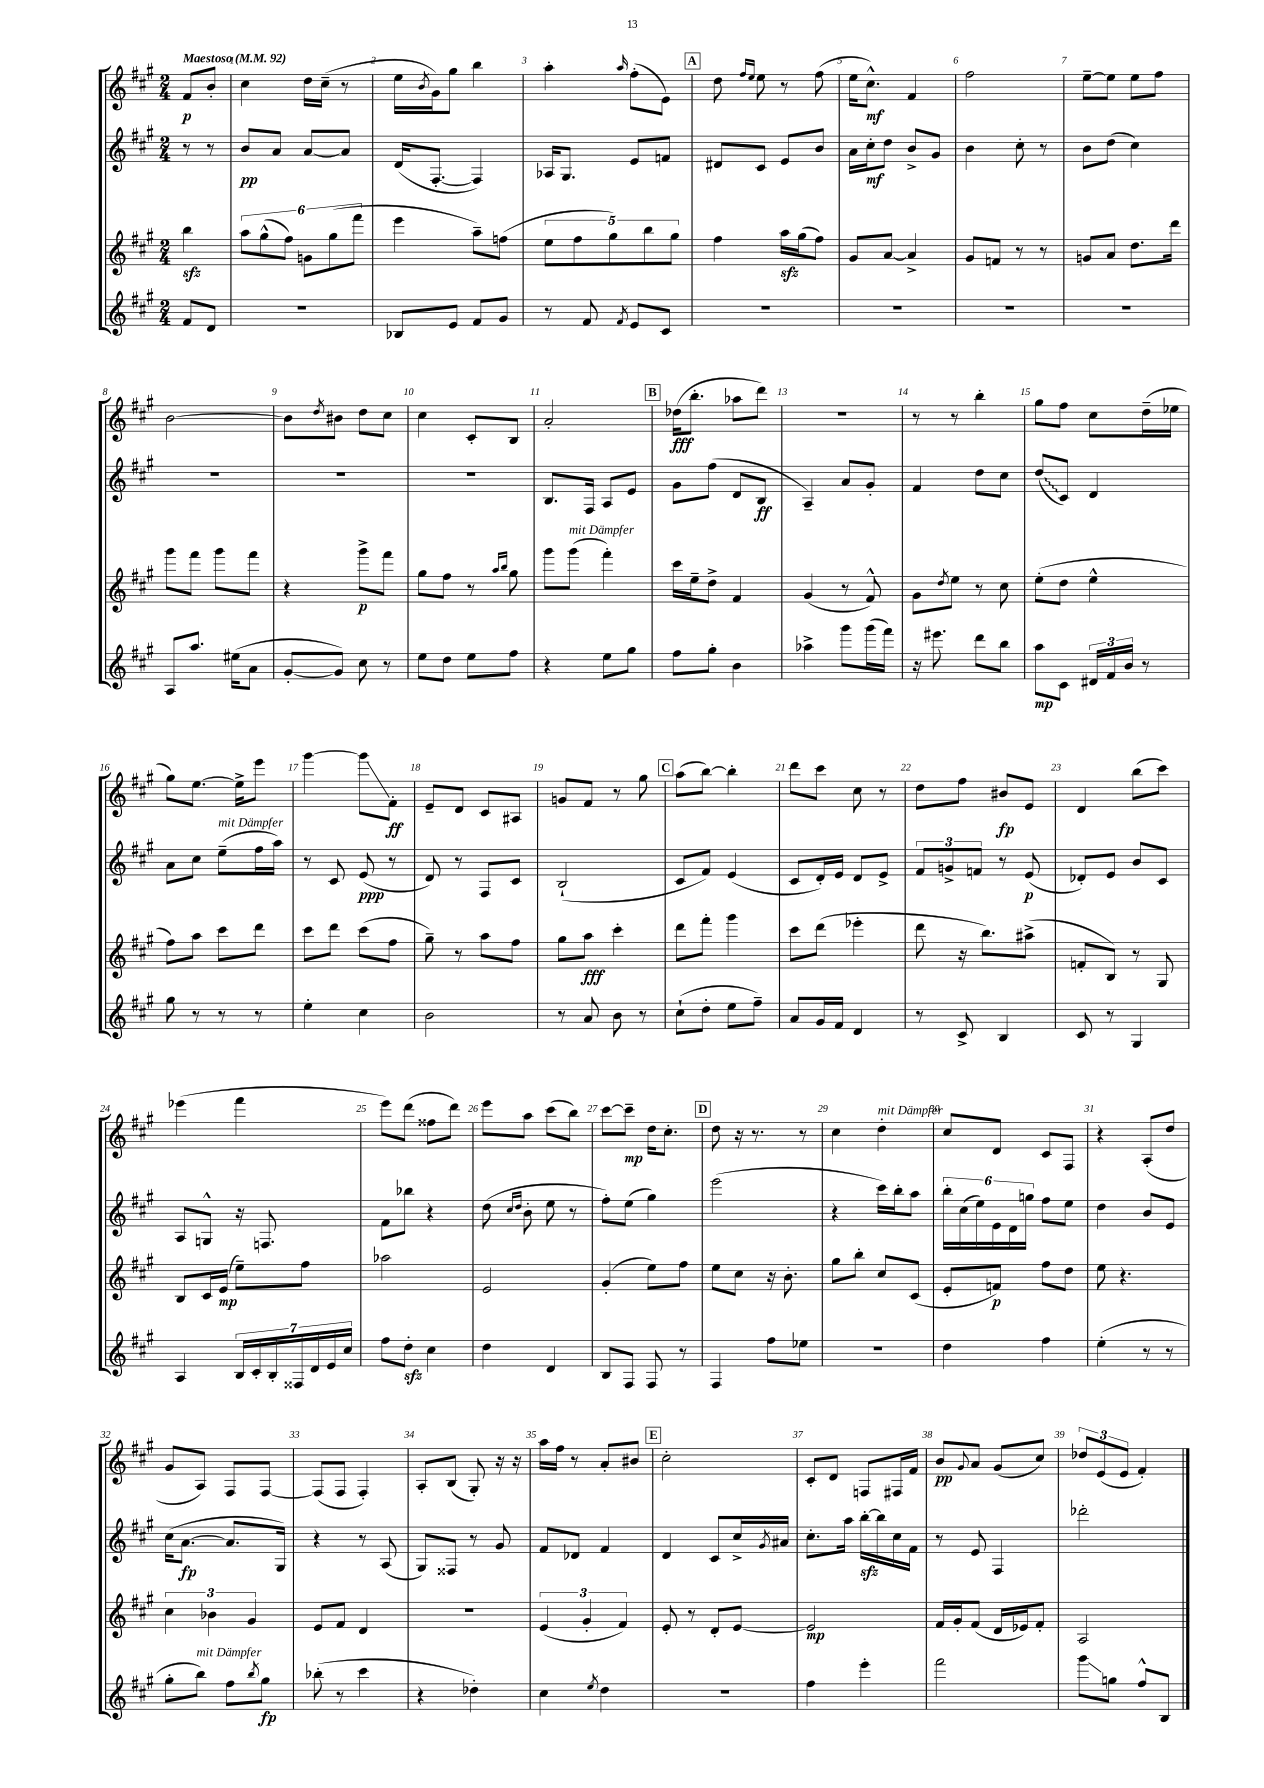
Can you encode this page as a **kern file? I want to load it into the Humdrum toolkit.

**kern	**kern	**kern	**kern
*staff4	*staff3	*staff2	*staff1
*clefG2	*clefG2	*clefG2	*clefG2
*k[f#c#g#]	*k[f#c#g#]	*k[f#c#g#]	*k[f#c#g#]
*M2/4	*M2/4	*M2/4	*M2/4
*MM92	*MM92	*MM92	*MM92
8f#/L	4bb\	8r	8f#/L
8d/J	.	8r	8b'/J
=	=	=	=
2r	12aa\L	8b/L	4cc#\
.	(12gg#^^\	.	.
.	.	8a/J	.
.	12ff#\J)	.	.
.	12g\L	[8a/L	16dd\LL
.	.	.	(16cc#~\JJ
.	(12gg#\	.	.
.	.	8a/]J	8r
.	12fff#\J	.	.
=	=	=	=
8B-/L	4eee\	(16d/LK	16ee\LL
.	.	.	8qb/
.	.	[8.F#'/J	16g#\J)
8e/J	.	.	8gg#\J
8f#/L	8aa~\L)	4F#/])	4bb\
8g#/J	(8ff\J	.	.
=	=	=	=
8r	10ee\L	16A-/LK	4aa'\
.	.	8.G#/J	.
.	10ff#\	.	.
8f#/	.	.	.
.	10gg#\)	.	.
8qf#/	.	.	16qqaa/
8e/L	.	8e/L	(8ff#'\L
.	10bb\	.	.
8c#/J	.	8f/J	8e\J)
.	10gg#\J	.	.
=	=	=	=
2r	4ff#\	8d#/L	8dd\
.	.	.	16qqff#/LL
.	.	.	16qqee/JJ
.	.	8c#/J	8ee\
.	16aa\LL	8e/L	8r
.	(16gg#\J	.	.
.	8ff#\J)	8b/J	(8ff#\
=	=	=	=
2r	8g#/L	16a\LL	16ee\LK
.	.	16cc#'\J	8.cc#^^\J)
.	[8a/J	8dd\J	.
.	4a^/]	8b^/L	4f#/
.	.	8g#/J	.
=	=	=	=
2r	8g#/L	4b\	2ff#\
.	8f/J	.	.
.	8r	8cc#'\	.
.	8r	8r	.
=	=	=	=
2r	8g/L	8b\L	[8ee~\L
.	8a/J	(8dd\J	8ee\]J
.	8.dd\L	4cc#\)	8ee\L
.	.	.	8ff#\J
.	16ddd\Jk	.	.
=	=	=	=
8A/L	8ggg#\L	2r	[2b\
8.aa/J	8fff#\J	.	.
.	8ggg#\L	.	.
(16ee#\LK	.	.	.
8a\J	8fff#\J	.	.
=	=	=	=
[8g#'/L	4r	2r	8b\]L
.	.	.	8qdd/
8g#/]J)	.	.	8b#\J
8cc#\	8ggg#^\L	.	8dd\L
8r	8fff#\J	.	8cc#\J
=	=	=	=
8ee\L	8gg#\L	2r	4cc#\
8dd\J	8ff#\J	.	.
8ee\L	8r	.	8c#'/L
.	16qqaa/LL	.	.
.	16qqbb/JJ	.	.
8ff#\J	8gg#\	.	8B/J
=	=	=	=
4r	8ggg#\L	8.B/L	2a'/
.	(8ggg#\J	.	.
.	.	16F#/Jk	.
8ee\L	4fff#'\)	8A/L	.
8gg#\J	.	8e/J	.
=	=	=	=
8ff#\L	16ccc#\LL	8g#\L	(16dd-\LK
.	16ee~\J	.	8.bb'\J
8gg#'\J	8dd^\J	(8ff#\J	.
4b\	4f#/	8d/L	8aa-\L
.	.	8B/J	8ddd\J)
=	=	=	=
4aa-^\	(4g#/	4A~/)	2r
8ggg#\L	8r	8a/L	.
(16ggg#\L	8f#^^/)	8g#'/J	.
16fff#\JJ)	.	.	.
=	=	=	=
16r	8g#\L	4f#/	8r
8.eee#\	.	.	.
.	8qdd/	.	.
.	8ee\J	.	8r
8ddd\L	8r	8dd\L	4bb'\
8bb\J	8cc#\	8cc#\J	.
=	=	=	=
8aa\L	(8ee'\L	(8dd/L	8gg#\L
8c#\J	8dd\J	8c#/J)	8ff#\J
24d#/LL	4ee^^\	4d/	8cc#\L
24f#/	.	.	.
24b/JJ	.	.	.
8r	.	.	(16dd~\L
.	.	.	16ee-\JJ
=	=	=	=
8gg#\	8ff#\L)	8a\L	8gg#\L)
8r	8aa\J	8cc#\J	[8.ee\J
8r	8ccc#\L	(8ee~\L	.
.	.	.	16ee^\]LK
8r	8ddd\J	16ff#\L	8eee\J
.	.	16aa\JJ)	.
=	=	=	=
4ee'\	8ccc#\L	8r	[4ggg#\
.	8ddd\J	8c#/	.
4cc#\	(8ccc#\L	(8e/	8ggg#\]L
.	8ff#\J	8r	8f#'\J
=	=	=	=
2b\	8gg#~\)	8d/)	8e~/L
.	8r	8r	8d/J
.	8aa\L	8F#/L	8c#/L
.	8ff#\J	8c#/J	8A#/J
=	=	=	=
8r	8gg#\L	(2B`/	8g/L
8a/	8aa\J	.	8f#/J
8b\	4ccc#'\	.	8r
8r	.	.	8gg#\
=	=	=	=
(8cc#`\L	8ddd\L	8c#/L	(8aa\L
8dd'\J	8fff#'\J	8f#/J)	[8bb\J)
8ee\L	4ggg#\	(4e/	4bb'\]
8ff#~\J)	.	.	.
=	=	=	=
8a/L	8ccc#\L	8c#/L	8ddd\L
16g#/L	(8ddd\J	16d'/L)	8ccc#\J
16f#/JJ	.	16e/JJ	.
4d/	4eee-'\	8d/L	8cc#\
.	.	8e^/J	8r
=	=	=	=
8r	8ddd\	12f#/L	8dd\L
.	.	12g^/	.
8c#^/	16r	.	8ff#\J
.	.	12f/J	.
.	8.bb\L)	.	.
4B/	.	8r	8b#/L
.	(8aa#^\J	(8e/	8e/J
=	=	=	=
8c#/	8f'/L	8d-'/L)	4d/
8r	8B/J)	8e/J	.
4G#/	8r	8b/L	(8bb\L
.	8G#/	8c#/J	8ccc#\J)
=	=	=	=
4A/	8B/L	8A/L	(4eee-\
.	16c#/L	8G^^/J	.
.	(16e/JJ	.	.
28B/LL	8ee~\L)	16r	4fff#\
28c#'/	.	.	.
.	.	8.F/	.
28B'/	.	.	.
28F##/	.	.	.
.	8ff#\J	.	.
28d/	.	.	.
28e/	.	.	.
28cc#/JJ	.	.	.
=	=	=	=
8ff#\L	2aa-\	8f#\L	8eee\L)
8dd'\J	.	8bb-\J	(8ddd\J
4cc#\	.	4r	8ff##\L
.	.	.	8ddd\J)
=	=	=	=
4dd\	2e/	(8dd\	8eee\L
.	.	16qqcc#/LL	.
.	.	16qqdd/JJ	.
.	.	8b'\	8aa\J
4d/	.	8ee\	(8ccc#\L
.	.	8r	8bb\J)
=	=	=	=
8B/L	(4g#'/	8ff#'\L)	[8ccc#\L
8F#/J	.	(8ee\J	8ccc#~\]J
8F#/	8ee\L)	4gg#\)	16dd\LK
.	.	.	8.cc#'\J
8r	8ff#\J	.	.
=	=	=	=
4F#/	8ee\L	(2eee\	8dd\
.	8cc#\J	.	16r
.	.	.	8.r
8ff#\L	16r	.	.
.	8.b'\	.	.
8ee-\J	.	.	8r
=	=	=	=
2r	8gg#\L	4r	4cc#\
.	8bb'\J	.	.
.	8cc#/L	16ccc#\LL)	4dd'\
.	.	16bb'\J	.
.	(8c#/J	8aa\J	.
=	=	=	=
4dd\	8e'/L	24bb'\LL	8cc#/L
.	.	(24cc#\	.
.	.	24ee\)	.
.	8f/J)	24e\	8d/J
.	.	24d\	.
.	.	24gg\JJ	.
4ff#\	8ff#\L	8ff#\L	8c#/L
.	8dd\J	8ee\J	8F#/J
=	=	=	=
(4ee'\	8ee\	4dd\	4r
.	4.r	.	.
8r	.	8b/L	(8A'/L
8r	.	8e/J	8dd/J
=	=	=	=
8gg#'\L	6cc#\	(16cc#\LK	8g#/L
.	.	[8.a\J	.
8bb\J)	.	.	8A/J)
.	6b-\	.	.
8ff#\L	.	8.a/]L	8F#/L
.	6g#/	.	.
8qbb/	.	.	.
8gg#\J	.	.	[8F#/J
.	.	16G#/Jk)	.
=	=	=	=
(8bb-'\	8e/L	4r	(8F#/]L
8r	8f#/J	.	8F#/J
4ccc#\	4d/	8r	4F#'/)
.	.	(8A/	.
=	=	=	=
4r	2r	8G#/L)	8A'/L
.	.	8F##/J	(8B/J
4dd-'\)	.	8r	8G#'/)
.	.	8g#/	16r
.	.	.	16r
=	=	=	=
4cc#\	(6e/	8f#/L	16aa\LL
.	.	.	16ff#\JJ
.	.	8d-/J	8r
.	6g#'/	.	.
8qee/	.	.	.
4dd\	.	4f#/	8a'/L
.	6f#/)	.	.
.	.	.	8b#/J
=	=	=	=
2r	8e'/	4d/	2cc#'\
.	8r	.	.
.	8d'/L	8c#/L	.
.	[8e/J	16cc#^/L	.
.	.	8qg#/	.
.	.	16a#/JJ	.
=	=	=	=
4ff#\	2e/]	8.cc#'\L	8c#'/L
.	.	.	8d/J
.	.	16aa\Jk	.
4eee'\	.	[16bb'\LL	8F/L
.	.	16bb\]	.
.	.	16cc#\	16F#/L
.	.	16f#\JJ	16f#/JJ
=	=	=	=
2fff#\	16f#/LL	8r	8b/L
.	16g#'/J	.	.
.	.	.	8qqg#/
.	(8f#/J	8e/	8a/J
.	16d/LL	4F#/	(8g#/L
.	16e-/J)	.	.
.	8f#'/J	.	8cc#/J)
=	=	=	=
8ggg#\L	2A/	2ddd-'\	12dd-/L
.	.	.	(12e/
8gg\J	.	.	.
.	.	.	12e/J
8ff#^^/L	.	.	4f#'/)
8B/J	.	.	.
==	==	==	==
*-	*-	*-	*-
